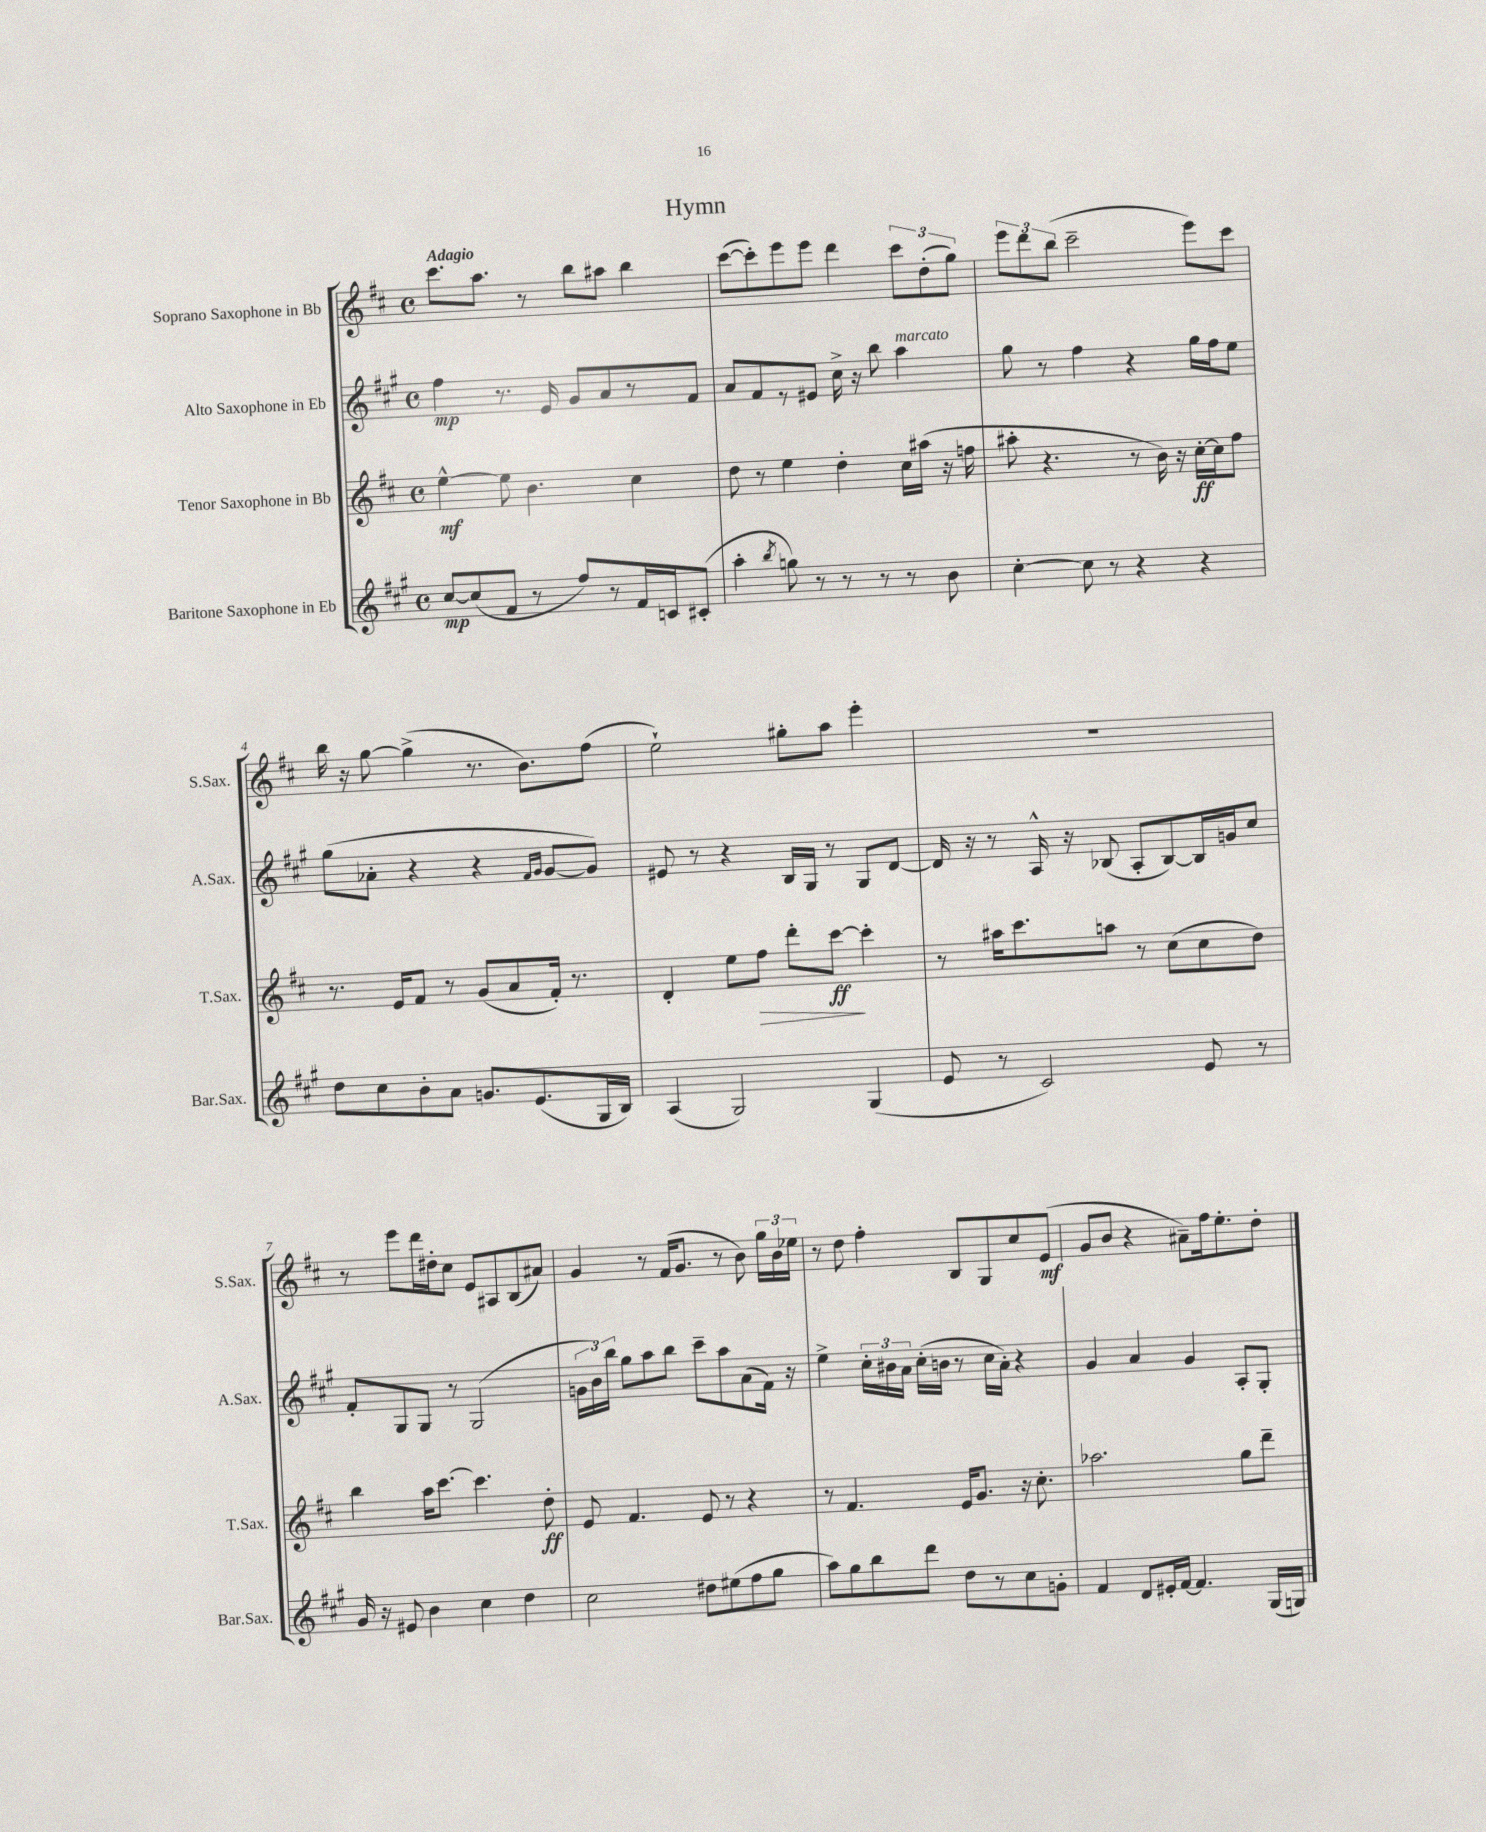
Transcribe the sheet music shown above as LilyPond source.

\header { title = "Hymn" }
<<
\new StaffGroup <<
\new Staff = "s0" \with { instrumentName = "Soprano Saxophone in Bb" shortInstrumentName = "S.Sax." } {
    \clef treble \key d \major \defaultTimeSignature \time 4/4 \tempo "Adagio"
    \autoBeamOff cis'''8.[ a''8.] r8 b''8[ ais''8] b''4 |
    cis'''8[~( cis'''8-.) e'''8 e'''8] d'''4 \tuplet 3/2 { cis'''8[ d''8-.( g''8]) } |
    \tuplet 3/2 { e'''8[ d'''8 b''8]( } cis'''2-- e'''8[) cis'''8] |
    b''16 r16 g''8~ g''4->( r8. b'8.[) fis''8]( |
    e''2-!) gis''8[-. a''8] e'''4-. |
    R1 |
    r8 e'''8[ d'''16 dis''16-. cis''8] e'8[ ais8 b8( ais'8]) |
    g'4 r8 fis'16[( g'8.] r8 b'8) \tuplet 3/2 { g''16[ b'16 ees''16] } |
    r8 d''8 fis''4-. b8[ g8 cis''8 e'8]\mf( |
    g'8[ b'8] r4 ais'8[--) fis''16 e''8.-. d''8]-. \bar "|." |
}
\new Staff = "s1" \with { instrumentName = "Alto Saxophone in Eb" shortInstrumentName = "A.Sax." } {
    \clef treble \key a \major \defaultTimeSignature \time 4/4
    \autoBeamOff fis''4\mp r8. e'16 gis'8[ a'8 r8 fis'8] |
    a'8[ fis'8 r8 eis'8] cis''16-> r16 b''8 a''4^\markup { \italic "marcato" } |
    gis''8 r8 fis''4 r4 gis''16[ fis''16 e''8] |
    gis''8[( aes'8]-. r4 r4 \grace { fis'16[ gis'16] } gis'8[~ gis'8]) |
    eis'8 r8 r4 b16[ gis16] r8 gis8[ d'8]~ |
    d'16 r16 r8 a16-^ r16 bes8( a8[-. bes8~) bes16 g'16 cis''8] |
    fis'8[-. gis8 gis8] r8 gis2( |
    \tuplet 3/2 { g'16[ b'16) b''16] } gis''8[ a''8 b''8] cis'''8[-- a''8 a'8( fis'16]) r16 |
    e''4-> \tuplet 3/2 { cis''16[-. bis'16 a'16] } cis''16[-.( b'16] r8 cis''16[ a'16]-.) r4 |
    gis'4 a'4 gis'4 a8[-. gis8]-. \bar "|." |
}
\new Staff = "s2" \with { instrumentName = "Tenor Saxophone in Bb" shortInstrumentName = "T.Sax." } {
    \clef treble \key d \major \defaultTimeSignature \time 4/4
    \autoBeamOff e''4~-^\mf e''8 b'4. cis''4 |
    d''8 r8 e''4 d''4-. cis''16[ ais''16]( r16 f''16 |
    ais''8-. r4. r8 b'16) r16 cis''16[~-.\ff cis''16 fis''8] |
    r8. e'16[ fis'8] r8 g'8[( a'8 fis'16]-.) r8. |
    d'4-. e''8[ fis''8]\> d'''8[-. cis'''8]~\ff\! cis'''4-. |
    r8 ais''16[ cis'''8. a''8] r8 cis''8[( cis''8 d''8]) |
    b''4 a''16[ cis'''8.]~ cis'''4. d''8-.\ff |
    e'8 fis'4. e'8 r8 r4 |
    r8 fis'4. e'16[ g'8.] r16 cis''8.-. |
    aes''2. g''8[ d'''8]-- \bar "|." |
}
\new Staff = "s3" \with { instrumentName = "Baritone Saxophone in Eb" shortInstrumentName = "Bar.Sax." } {
    \clef treble \key a \major \defaultTimeSignature \time 4/4
    \autoBeamOff cis''8[~\mp cis''8( fis'8] r8 fis''8[) r8 fis'16 c'16 cis'8]-.( |
    a''4-. \acciaccatura { b''8 } g''8) r8 r8 r8 r8 b'8 |
    cis''4~-. cis''8 r8 r4 r4 |
    d''8[ cis''8 b'8-. a'8] g'8.[ e'8.( gis16 b16]) |
    a4( gis2) gis4( |
    e'8 r8 cis'2) e'8 r8 |
    gis'16 r16 eis'8 b'4 cis''4 d''4 |
    cis''2 dis''8[ eis''8( fis''8 gis''8] |
    a''8[) gis''8 b''8 d'''8] d''8[ r8 cis''8 g'8]-. |
    fis'4 d'8[ eis'16-. fis'16]~ fis'4. gis16[( g16]) \bar "|." |
}
>>
>>
